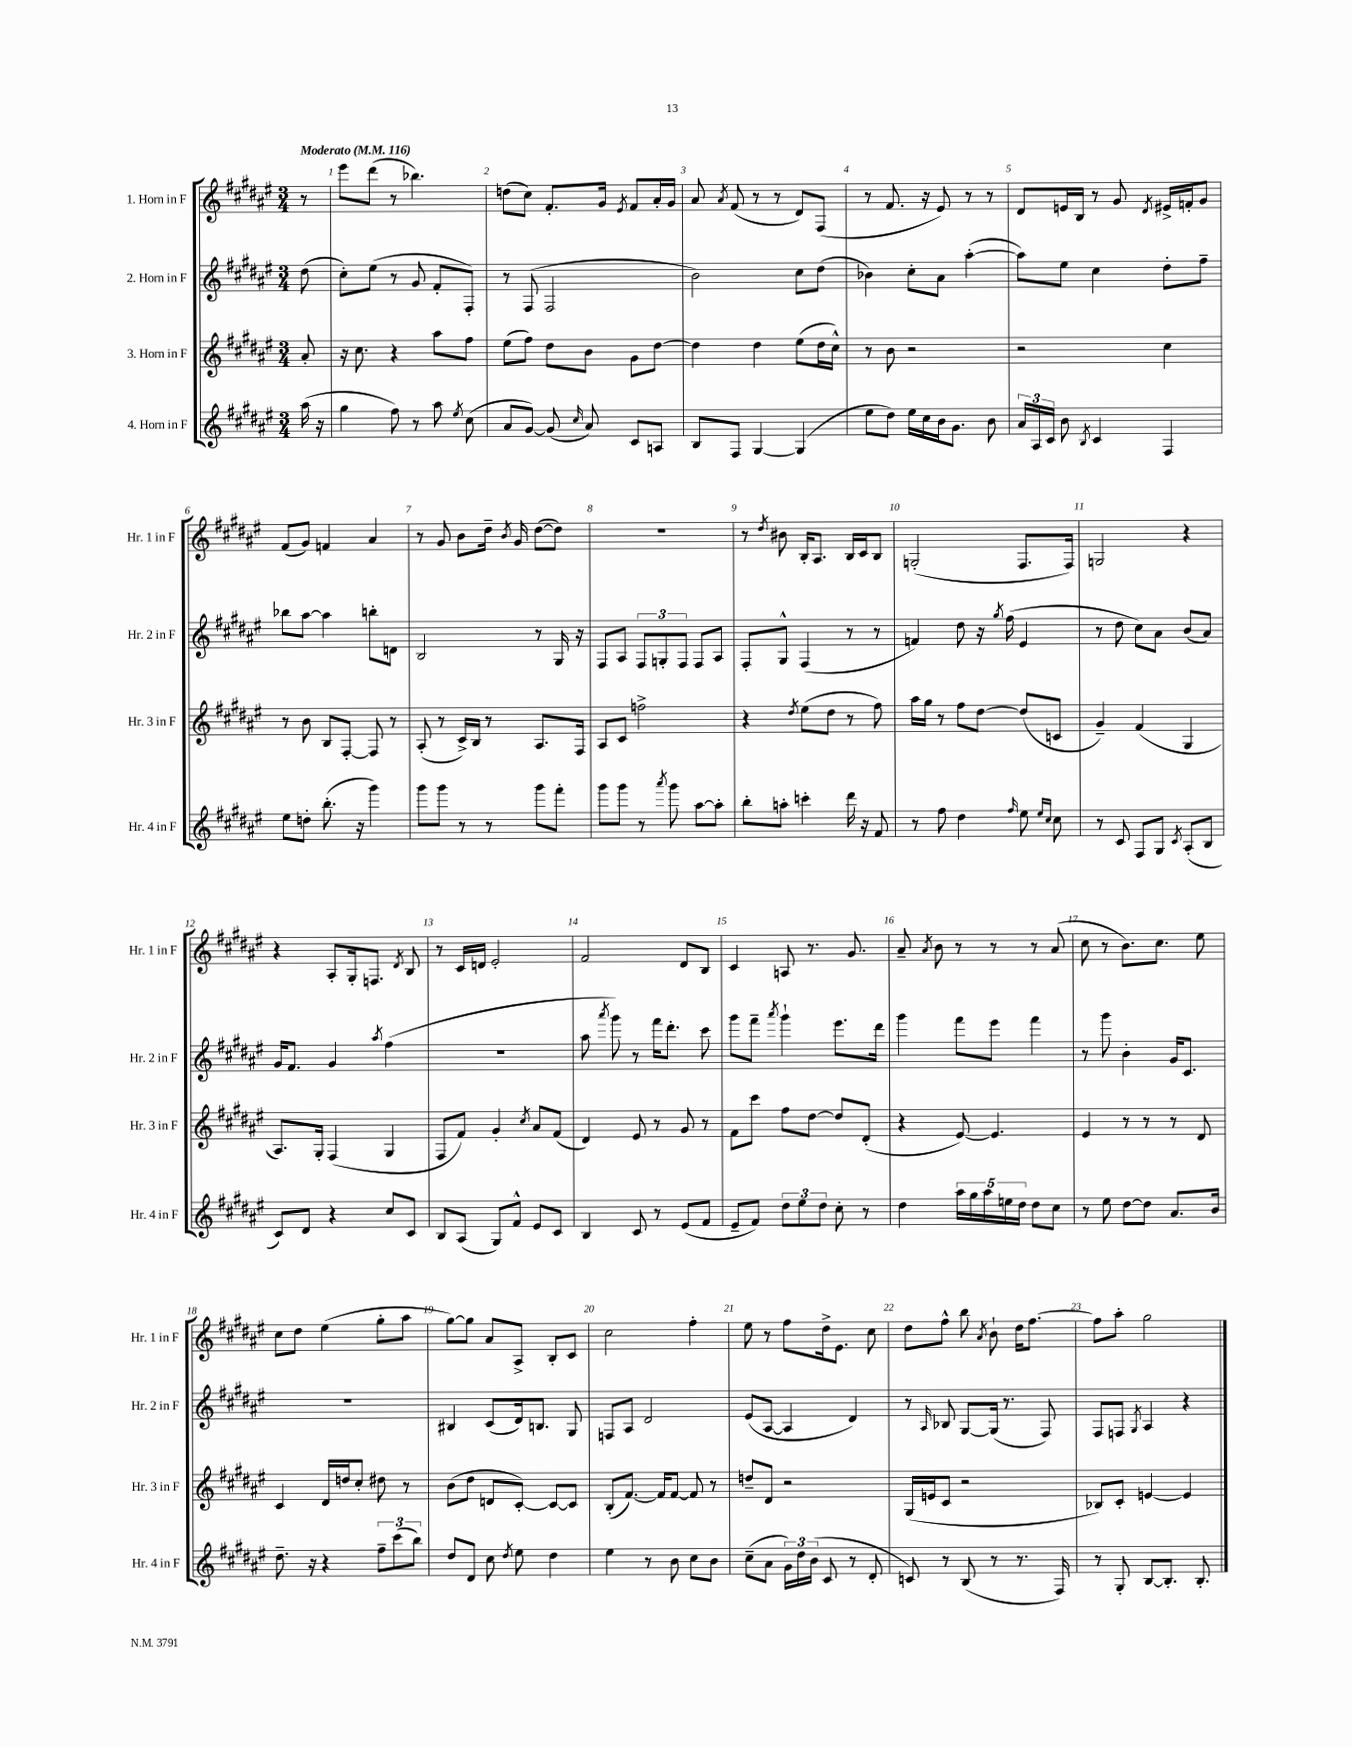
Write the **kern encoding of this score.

**kern	**kern	**kern	**kern
*staff4	*staff3	*staff2	*staff1
*clefG2	*clefG2	*clefG2	*clefG2
*k[f#c#g#d#a#e#]	*k[f#c#g#d#a#e#]	*k[f#c#g#d#a#e#]	*k[f#c#g#d#a#e#]
*M3/4	*M3/4	*M3/4	*M3/4
*MM116	*MM116	*MM116	*MM116
(16aa#\	8a#'/	(8dd#\	8r
16r	.	.	.
=	=	=	=
4gg#\	16r	8cc#'\L)	8eee#\L
.	8.cc#\	.	.
.	.	(8ee#\J	(8ddd#\J
8ff#\)	4r	8r	8r
8r	.	8g#/	4.bb-\)
8aa#\	8aa#\L	8f#'/L	.
8qee#/	.	.	.
(8cc#\	8ff#\J	8F#'/J)	.
=	=	=	=
8a#/L	(8ee#\L	8r	(8dd\L
[8g#/J)	8ff#\J)	(8F#/	8cc#\J)
(8g#/]	8dd#\L	2F#/	8.f#'/L
16qqcc#/	.	.	.
8a#/)	8b\J	.	.
.	.	.	16g#/Jk
.	.	.	8qe#/
8c#/L	8g#\L	.	8f#/L
8A/J	[8dd#\J	.	16a#'/L
.	.	.	16g#/JJ
=	=	=	=
8B/L	4dd#\]	2b\)	8a#/
.	.	.	8qa#/
8F#/J	.	.	(8f#/
[4G#/	4dd#\	.	8r
.	.	.	8r
(4G#/]	(8ee#\L	8cc#\L	8d#/L)
.	16dd#\L	(8dd#\J	(8F#/J
.	16cc#^^\JJ)	.	.
=	=	=	=
8ee#\L	8r	4b-\)	8r
8dd#\J)	8b\	.	8.f#/
16ee#\LL	2r	8cc#'\L	.
16cc#\	.	.	16r
16b\J	.	8a#\J	8e#/)
8.g#\J	.	.	.
.	.	([4aa#'\	8r
8b\	.	.	8r
=	=	=	=
24a#/LL	2r	8aa#\]L)	8d#/L
24A#/	.	.	.
24c#/JJ	.	.	.
8b\	.	8ee#\J	16e/L
.	.	.	16B/JJ
8qB/	.	.	.
4c#/	.	4cc#\	8r
.	.	.	8g#/
.	.	.	8qd#/
4F#/	4cc#\	8dd#'\L	16e#^/LL
.	.	.	16f'/J
.	.	8ff#~\J	8g#/J
=	=	=	=
8ee#\L	8r	8bb-\L	(8f#/L
8dd'\J	8b\	[8aa#\J	8g#/J)
(8.bb'\	8B/L	4aa#\]	4f/
.	[8F#'/J	.	.
16r	.	.	.
4ggg#\)	8F#/]	8bb'\L	4a#/
.	8r	8d\J	.
=	=	=	=
8ggg#\L	(8A#'/	2B/	8r
8ggg#\J	8r	.	8g#/
8r	16c#^/LL)	.	8b\L
.	16B/JJ	.	.
8r	8r	.	16dd#~\Jk
.	.	.	8qb/
.	.	.	16g#/
8ggg#\L	8.A#/L	8r	([8dd#\L
8fff#'\J	.	16G#/	8dd#\]J)
.	16F#/Jk	16r	.
=	=	=	=
8ggg#\L	8A#/L	8F#/L	2.r
8ggg#\J	8c#/J	8A#/J	.
8r	2ff^\	12F#/L	.
.	.	12G'/	.
8qaaa#/	.	.	.
8ggg#\	.	.	.
.	.	12F#/J	.
[8aa#\L	.	8F#/L	.
8aa#'\]J	.	8A#/J	.
=	=	=	=
8bb'\L	4r	8F#'/L	8r
.	.	.	8qdd#/
8aa'\J	.	8G#^^/J	8b#\
.	8qdd#/	.	.
4ccc'\	(8ee#\L	(4F#/	16B'/LK
.	.	.	8.A#/J
.	8dd#\J	.	.
16ddd#\	8r	8r	16B/LL
16r	.	.	16c#/J
8f#/	8ff#\)	8r	8B/J
=	=	=	=
8r	16aa#\LL	4f/)	(2G'/
.	16gg#\JJ	.	.
8ff#\	8r	.	.
4dd#\	8ff#\L	8dd#\	.
.	[8dd#\J	16r	.
.	.	8qgg#/	.
.	.	(16ff#\	.
16qqff#/	.	.	.
8ee#\	(8dd#/]L	4e#/	8.F#/L
16qqee#/LL	.	.	.
16qqcc#/JJ	.	.	.
8cc#\	8c/J	.	.
.	.	.	16F#/Jk)
=	=	=	=
8r	4g#~/)	8r	2G/
8c#/	.	8dd#\	.
8F#/L	(4f#/	8cc#\L)	.
8G#/J	.	8a#\J	.
8qc#/	.	.	.
(8A#'/L	4G#/	(8b/L	4r
8B/J	.	8a#/J)	.
=	=	=	=
8c#/L)	8.A#/L)	16g#/LK	4r
.	.	8.f#/J	.
8d#/J	.	.	.
.	16G#'/Jk	.	.
4r	(4F#/	4g#/	8A#'/L
.	.	.	16G#'/k
.	.	.	8.F/J
.	.	8qaa#/	.
8cc#/L	4G#/	(4ff#\	.
.	.	.	8qd#/
8c#/J	.	.	8B/
=	=	=	=
8B/L	8F#/L	2.r	8r
(8A#/J	8f#/J)	.	16c#/LL
.	.	.	16d/JJ
8G#/L)	4g#'/	.	2e#'/
8f#^^/J	.	.	.
.	8qcc#/	.	.
8e#/L	8a#/L	.	.
8c#/J	(8f#/J	.	.
=	=	=	=
4B/	4d#/)	8aa#\	2f#/
.	.	8qaaa#/	.
.	.	8ggg#\)	.
8c#/	8e#/	8r	.
8r	8r	16fff#\LK	.
.	.	8.ddd#'\J	.
(8e#/L	8g#/	.	8d#/L
8f#/J	8r	8ccc#\	8B/J
=	=	=	=
8e#~/L	8f#\L	8ggg#\L	4c#/
8f#/J)	8ccc#\J	8fff#~\J	.
.	.	8qaaa#/	.
12dd#\L	8ff#\L	4ggg#`\	8A/
12ee#\	.	.	.
.	[8dd#\J	.	8.r
12dd#\J	.	.	.
8cc#'\	8dd#/]L	8.eee#\L	.
.	.	.	8.g#/
8r	(8d#'/J	.	.
.	.	16ddd#\Jk	.
=	=	=	=
4dd#\	4r	4ggg#\	8a#~/
.	.	.	8qa#/
.	.	.	8b\
20aa#\LL	[8e#/)	8fff#\L	8r
20gg#\	.	.	.
20aa#\	.	.	.
.	4.e#/]	8eee#\J	8r
20ee\	.	.	.
20dd#\JJ	.	.	.
8dd#\L	.	4fff#\	8r
8cc#\J	.	.	(8a#/
=	=	=	=
8r	4e#/	8r	8cc#\
8ee#\	.	8ggg#\	8r
[8dd#\L	8r	4b'\	8.b\L)
8dd#\]J	8r	.	.
.	.	.	8.cc#\J
8.a#/L	8r	16g#/LK	.
.	.	8.c#/J	.
.	8d#/	.	8ee#\
16b/Jk	.	.	.
=	=	=	=
8.dd#~\	4c#/	2.r	8cc#\L
.	.	.	8dd#\J
16r	.	.	.
4r	16d#/LL	.	(4ee#\
.	16dd/J	.	.
.	8cc#'/J	.	.
12ff#~\L	8dd#\	.	8gg#'\L
(12ccc#\	.	.	.
.	8r	.	8aa#\J
12bb\J)	.	.	.
=	=	=	=
8dd#/L	(8b\L	4B#/	[8gg#\L)
8d#/J	8dd#\J	.	8gg#\]J
8cc#\	8d/L	(8c#/L	8a#/L
8qdd#/	.	.	.
8ee#\	[8c#'/J)	16d#/k)	8A#^/J
.	.	8.B/J	.
4dd#\	8c#/_L	.	8B'/L
.	8c#/]J	8G#/	8c#/J
=	=	=	=
4ee#\	(8B'/L	8F/L	2cc#\
.	[8.f#/J)	8A#/J	.
8r	.	2d#/	.
.	16f#/]LK	.	.
8b\	[8f#/J	.	.
8cc#\L	8f#/]	.	4ff#'\
8b\J	8r	.	.
=	=	=	=
(8cc#~\L	8dd~/L	(8e#/L	8ee#\
8a#\J	8d#/J	[8A#/J	8r
24g#\LL)	2r	4A#/]	8ff#\L
24dd#\	.	.	.
(24b\JJ	.	.	.
8c#/	.	.	16dd#^\k
.	.	.	8.e#\J
8r	.	4d#/)	.
8d#'/	.	.	8cc#\
=	=	=	=
8c/)	(16G#/LL	8r	8dd#\L
.	16e/J	.	.
.	.	16qqA#/	.
8r	8c#/J	8B-/	8ff#^^\J
(8B/	2r	[8G#/L	8bb\
.	.	.	8qa#/
8r	.	(16G#/]Jk	8b`\
.	.	8.r	.
8.r	.	.	16dd#\LK
.	.	.	[8.ff#\J
.	.	8F#/)	.
16F#/)	.	.	.
=	=	=	=
8r	8B-/L)	8F#/L	8ff#\]L
8G#'/	8c#'/J	8F/J	8aa#'\J
.	.	8qG#/	.
[8B/L	[4e/	4A#/	2gg#\
8.B'/]J	.	.	.
.	4e/]	4r	.
8.B'/	.	.	.
==	==	==	==
*-	*-	*-	*-
